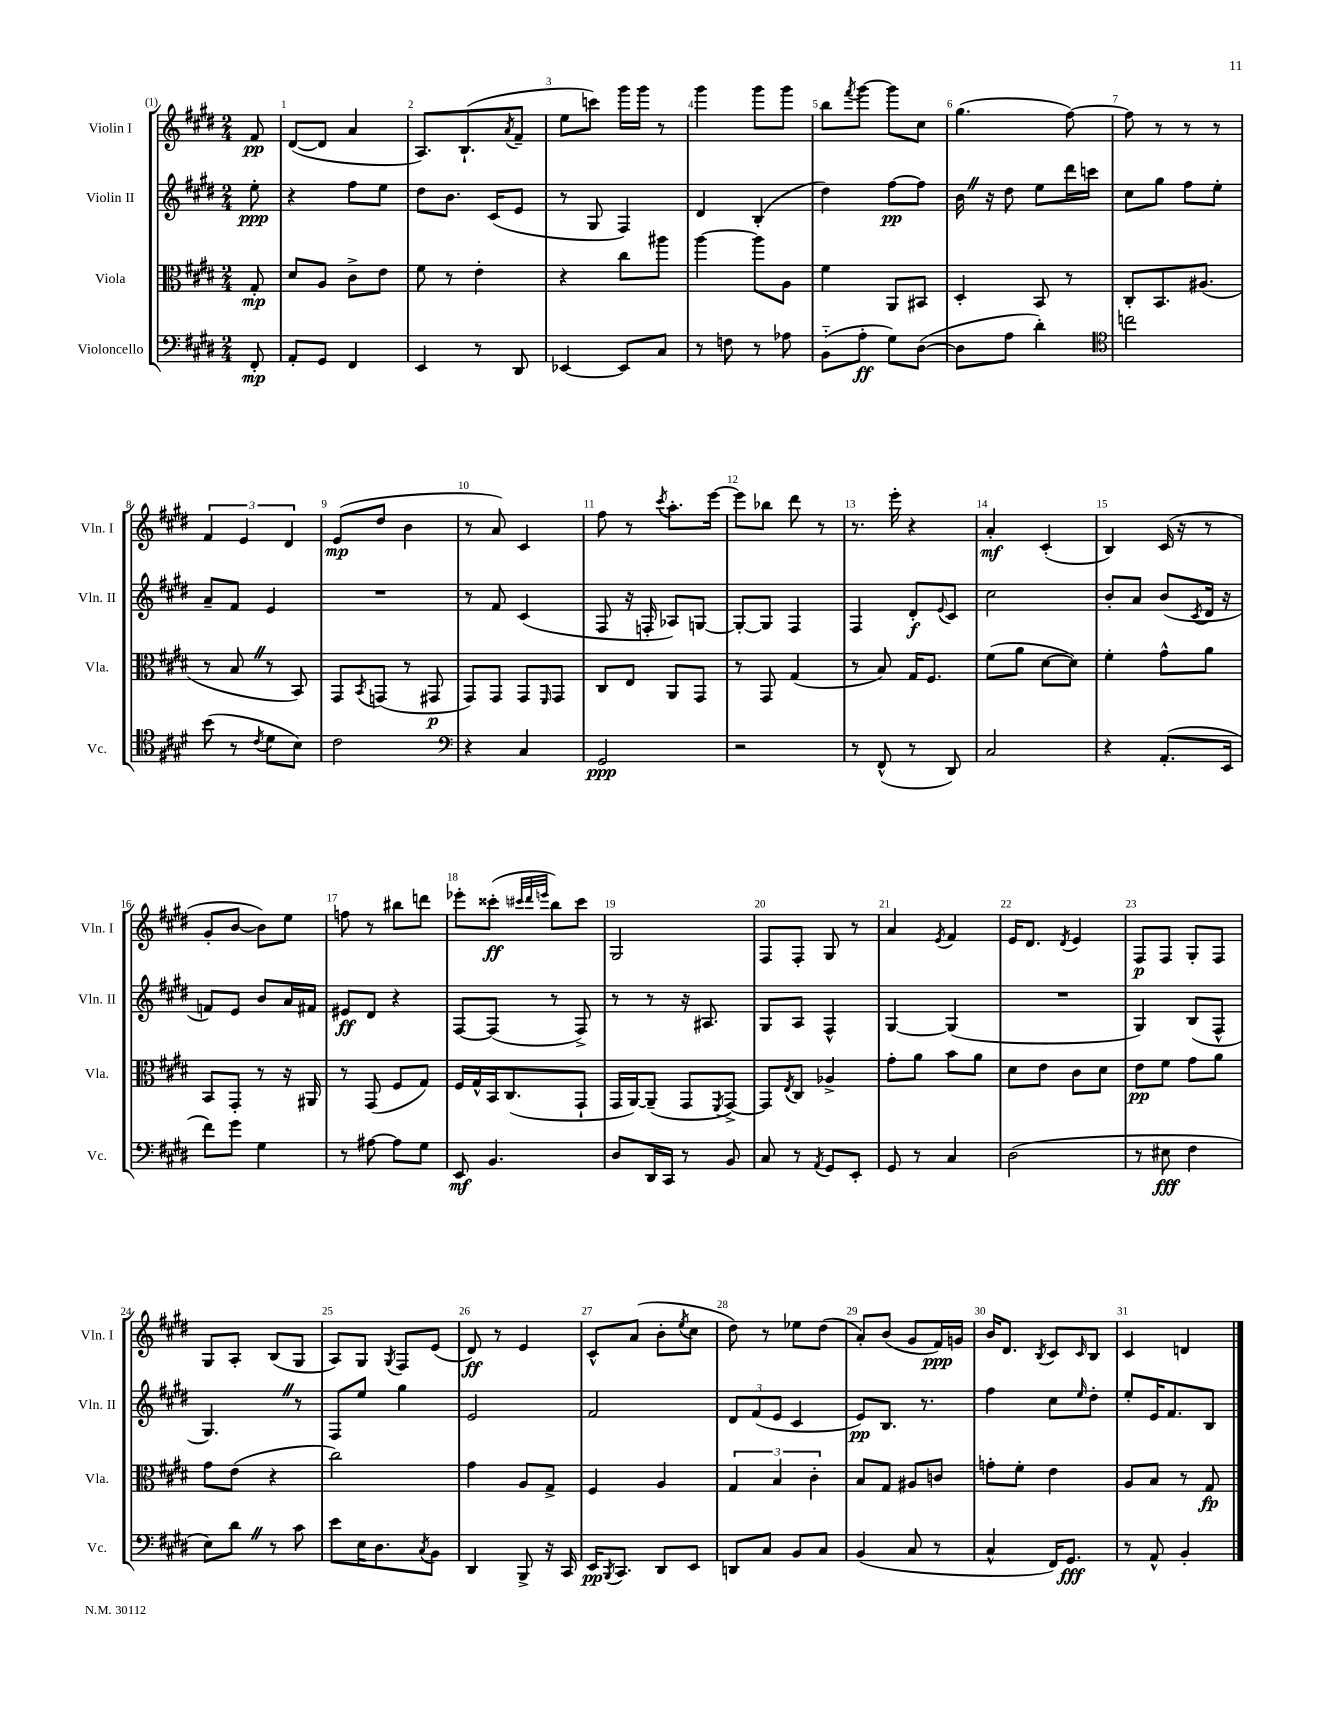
<<
\new StaffGroup <<
\new Staff = "s0" \with { instrumentName = "Violin I" shortInstrumentName = "Vln. I" } {
    \clef treble \key e \major \numericTimeSignature \time 2/4 \partial 8
    fis'8\pp |
    dis'8~( dis'8 a'4 |
    a8.) b8.-!( \acciaccatura { a'8 } fis'8-- |
    e''8 c'''8) gis'''16 gis'''16 r8 |
    gis'''4 gis'''8 gis'''8 |
    b''8 \acciaccatura { fis'''8 } gis'''8~ gis'''8 cis''8 |
    gis''4.( fis''8~) |
    fis''8 r8 r8 r8 |
    \tuplet 3/2 { fis'4 e'4 dis'4 } |
    e'8\mp( dis''8 b'4 |
    r8 a'8) cis'4 |
    fis''8 r8 \acciaccatura { cis'''8 } a''8.-. e'''16~ |
    e'''8 bes''8 dis'''8 r8 |
    r8. e'''16-. r4 |
    a'4-.\mf cis'4-.( |
    b4) cis'16( r16 r8 |
    gis'8-. b'8~ b'8) e''8 |
    f''8 r8 bis''8 d'''8 |
    ees'''8-. cisis'''8-.\ff( \grace { cis'''32 dis'''32 e'''32 } b''8) cis'''8 |
    gis2 |
    fis8 fis8-. gis8 r8 |
    a'4 \acciaccatura { e'8 } fis'4 |
    e'16 dis'8. \acciaccatura { dis'8 } e'4 |
    fis8\p fis8 gis8-. fis8 |
    gis8 a8-. b8( gis8 |
    a8) gis8 \acciaccatura { gis8 } fis8 e'8( |
    dis'8\ff) r8 e'4 |
    cis'8-^ a'8( b'8-. \acciaccatura { e''8 } cis''8 |
    dis''8) r8 ees''8 dis''8( |
    a'8-.) b'8( gis'8 fis'16\ppp) g'16 |
    b'16 dis'8. \acciaccatura { b8 } cis'8 \grace { cis'16 } b8 |
    cis'4 d'4 \bar "|." |
}
\new Staff = "s1" \with { instrumentName = "Violin II" shortInstrumentName = "Vln. II" } {
    \clef treble \key e \major \numericTimeSignature \time 2/4 \partial 8
    e''8-.\ppp |
    r4 fis''8 e''8 |
    dis''8 b'8. cis'16( e'8 |
    r8 gis8 fis4) |
    dis'4 b4-.( |
    dis''4) fis''8~\pp fis''8 |
    b'16 \once \override BreathingSign.text = \markup { \musicglyph "scripts.caesura.straight" } \breathe r16 dis''8 e''8 dis'''16 c'''16 |
    cis''8 gis''8 fis''8 e''8-. |
    a'8-- fis'8 e'4 |
    R2 |
    r8 fis'8 cis'4( |
    fis8 r16 f16-. aes8) g8~ |
    g8~-. g8 fis4 |
    fis4 dis'8-.\f \appoggiatura { e'8 } cis'8 |
    cis''2 |
    b'8-. a'8 b'8( \acciaccatura { cis'8 } dis'16 r16 |
    f'8) e'8 b'8 a'16 fis'16 |
    eis'8\ff dis'8 r4 |
    fis8~ fis8( r8 fis8->) |
    r8 r8 r16 ais8. |
    gis8 a8 fis4-^ |
    gis4~ gis4( |
    R2 |
    gis4) b8( fis8-^ |
    gis4.) \once \override BreathingSign.text = \markup { \musicglyph "scripts.caesura.straight" } \breathe r8 |
    fis8 e''8 gis''4 |
    e'2 |
    fis'2 |
    \tuplet 3/2 { dis'8 fis'8( e'8 } cis'4 |
    e'8\pp) b8. r8. |
    fis''4 cis''8 \grace { e''16 } dis''8-. |
    e''8-. e'16 fis'8. b8 \bar "|." |
}
\new Staff = "s2" \with { instrumentName = "Viola" shortInstrumentName = "Vla." } {
    \clef alto \key e \major \numericTimeSignature \time 2/4 \partial 8
    gis8-.\mp |
    dis'8 a8 cis'8-> e'8 |
    fis'8 r8 e'4-. |
    r4 cis''8 ais''8 |
    a''4~ a''8 a8 |
    fis'4 a,8 bis,8 |
    dis4-. b,8 r8 |
    cis8-. b,8. ais8.( |
    r8 b8 \once \override BreathingSign.text = \markup { \musicglyph "scripts.caesura.straight" } \breathe r8 b,8) |
    gis,8 \acciaccatura { b,8 } g,8( r8 gis,8\p |
    gis,8) gis,8 gis,8 \grace { fis,16 } gis,8 |
    cis8 e8 a,8 gis,8 |
    r8 gis,8 gis4( |
    r8 b8) gis16 fis8. |
    fis'8( a'8 dis'8~ dis'8) |
    fis'4-. gis'8-^ a'8 |
    b,8 gis,8-. r8 r16 ais,16 |
    r8 gis,8( fis8 gis8) |
    fis16 gis16-^ b,16 cis8.( gis,8-! |
    gis,16 a,16~) a,8--( gis,8 \acciaccatura { fis,8 } gis,8~->) |
    gis,8 \acciaccatura { e8 } cis8 aes4-> |
    gis'8-. a'8 b'8 a'8 |
    dis'8 e'8 cis'8 dis'8 |
    e'8\pp fis'8 gis'8 a'8 |
    gis'8 e'8( r4 |
    cis''2) |
    gis'4 a8 gis8-> |
    fis4 a4 |
    \tuplet 3/2 { gis4 b4 cis'4-. } |
    b8 gis8 ais8 c'8 |
    g'8-. fis'8-. e'4 |
    a8 b8 r8 gis8\fp \bar "|." |
}
\new Staff = "s3" \with { instrumentName = "Violoncello" shortInstrumentName = "Vc." } {
    \clef bass \key e \major \numericTimeSignature \time 2/4 \partial 8
    fis,8-.\mp |
    a,8-. gis,8 fis,4 |
    e,4 r8 dis,8 |
    ees,4~ ees,8 cis8 |
    r8 f8 r8 aes8 |
    b,8-_( a8-.\ff gis8) dis8~( |
    dis8 a8 dis'4-.) |
    \clef tenor c''2 |
    b'8( r8 \acciaccatura { cis'8 } dis'8 b8) |
    cis'2 |
    \clef bass r4 cis4 |
    gis,2\ppp |
    r2 |
    r8 fis,8-^( r8 dis,8) |
    cis2 |
    r4 a,8.-.( e,16 |
    fis'8) gis'8 gis4 |
    r8 ais8~ ais8 gis8 |
    e,8\mf b,4. |
    dis8 dis,16 cis,16 r8 b,8 |
    cis8 r8 \acciaccatura { a,8 } gis,8 e,8-. |
    gis,8 r8 cis4 |
    dis2( |
    r8 eis8\fff fis4 |
    e8) dis'8 \once \override BreathingSign.text = \markup { \musicglyph "scripts.caesura.straight" } \breathe r8 cis'8 |
    e'8 e16 dis8. \acciaccatura { cis8 } b,8 |
    dis,4 b,,8-> r16 cis,16 |
    e,16\pp \acciaccatura { b,,8 } cis,8. dis,8 e,8 |
    d,8 cis8 b,8 cis8 |
    b,4( cis8 r8 |
    cis4-^ fis,16) gis,8.\fff |
    r8 a,8-^ b,4-. \bar "|." |
}
>>
>>
\layout { \context { \Score \override BarNumber.break-visibility = ##(#f #t #t) barNumberVisibility = #all-bar-numbers-visible } }
